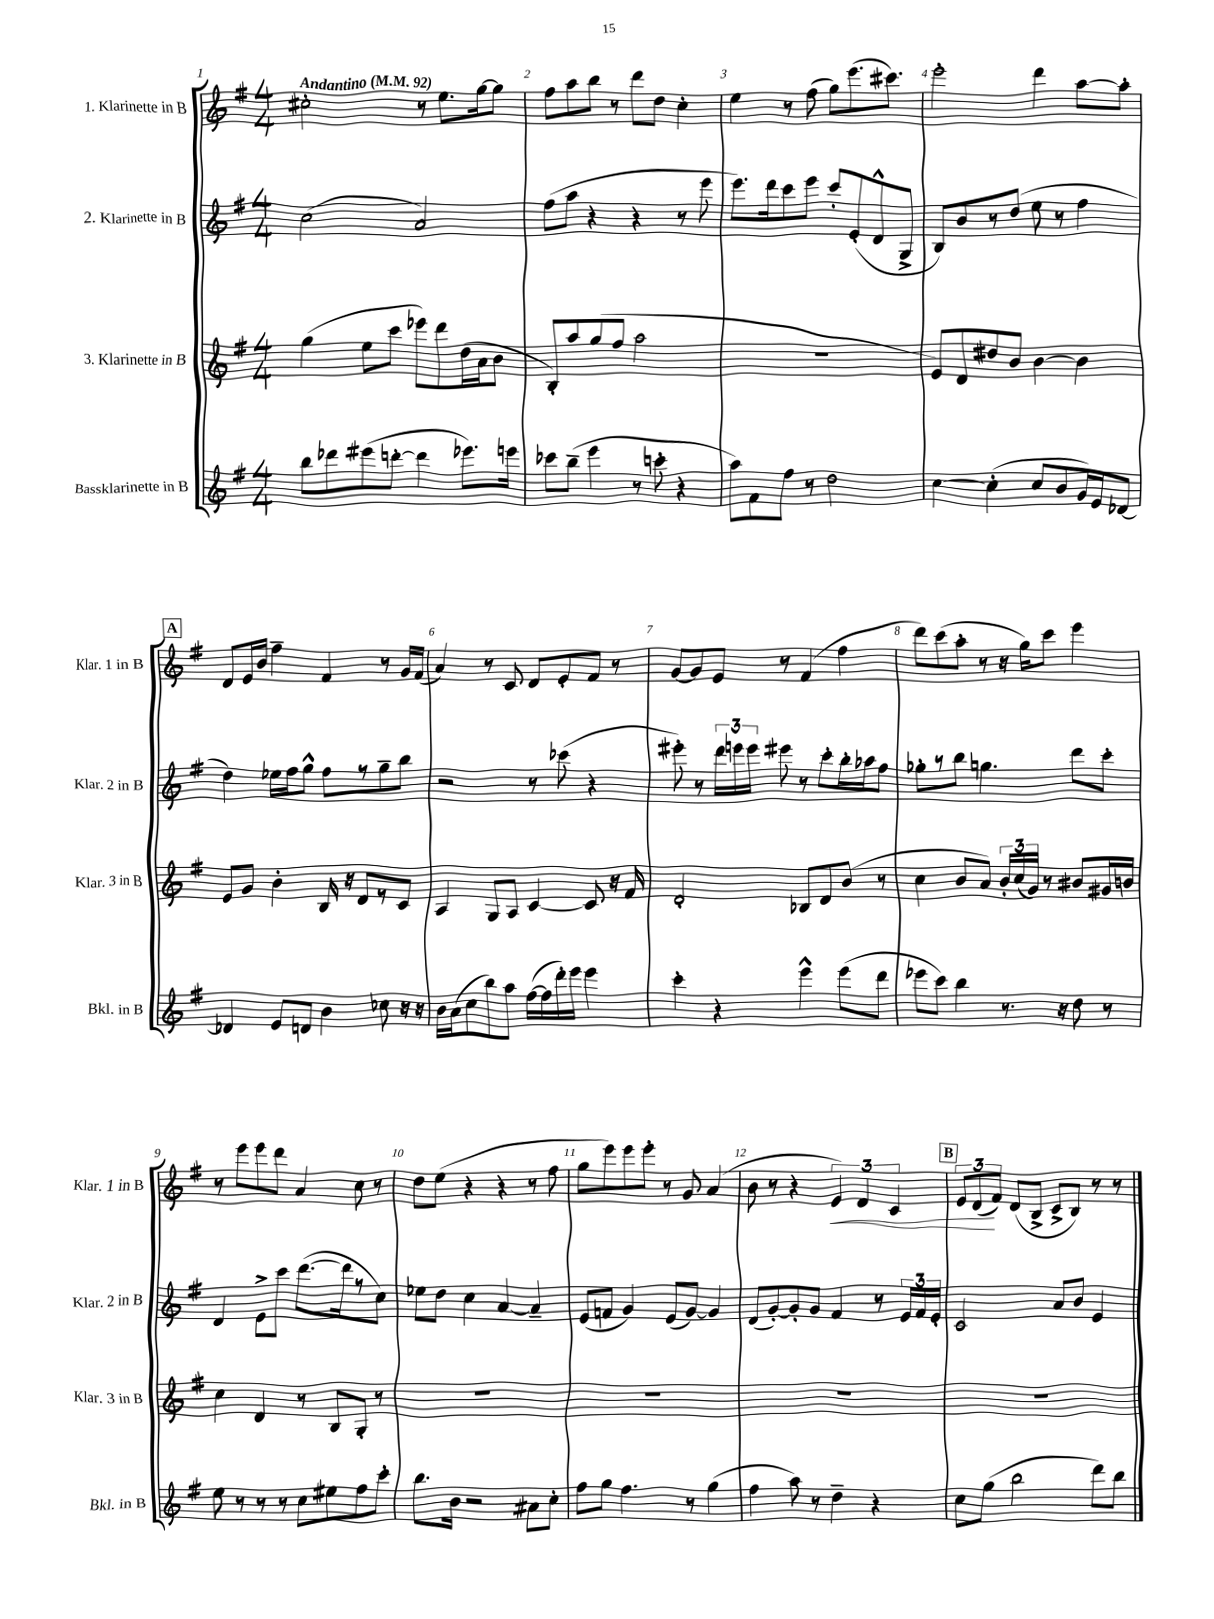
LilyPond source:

<<
\new StaffGroup <<
\new Staff = "s0" \with { instrumentName = "1. Klarinette in B" shortInstrumentName = "Klar. 1 in B" } {
    \clef treble \key g \major \numericTimeSignature \time 4/4 \tempo "Andantino" 4 = 92
    \autoBeamOff cis''2-. r8 e''8.[ g''16~ g''8] |
    fis''8[ a''8 b''8] r8 d'''8[ d''8] c''4-. |
    e''4 r8 fis''8( g''8[) e'''8.( cis'''8.]) |
    e'''2-. d'''4 a''8[~ a''8]-. |
    \mark \markup { \box "A" } d'8[ e'16 b'16] fis''4-- fis'4 r8 g'16[ fis'16]( |
    a'4) r8 c'8 d'8[ e'8-. fis'8] r8 |
    g'8[~ g'8 e'8] r8 fis'4( fis''4 |
    d'''8[) c'''8( a''8]-. r8 r16 g''16[) c'''8] e'''4 |
    r8 e'''8[ e'''8 d'''8] a'4 c''8 r8 |
    d''8[ e''8]( r4 r4 r8 fis''8 |
    g''8[ e'''8) e'''8 e'''8]-. r8 g'8 a'4( |
    b'8 r8 r4 \tuplet 3/2 { e'4\<) d'4 c'4 } |
    \mark \markup { \box "B" } \tuplet 3/2 { e'8[ d'8\!( fis'8]) } d'8[( b8]-> c'8[-> b8]) r8 r8 \bar "|." |
}
\new Staff = "s1" \with { instrumentName = "2. Klarinette in B" shortInstrumentName = "Klar. 2 in B" } {
    \clef treble \key g \major \numericTimeSignature \time 4/4
    \autoBeamOff c''2( a'2) |
    fis''8[( a''8] r4 r4 r8 e'''8 |
    e'''8.[) d'''16 c'''8 e'''8] c'''8[-. e'8-.( d'8-^ g8]-> |
    b8[) b'8 r8 d''8]( e''8 r8 fis''4 |
    \mark \markup { \box "A" } d''4) ees''16[ fis''16 g''8]-^ fis''8[ r8 g''8-- b''8] |
    r2 r8 ces'''8( r4 |
    eis'''8-.) r8 \tuplet 3/2 { d'''16[ e'''16 e'''16] } eis'''8 r8 c'''8[-. b''16-. aes''16 fis''8] |
    ges''8[-. r8 b''8] g''4. d'''8[ c'''8]-. |
    d'4 e'8[-> c'''8] d'''8.[~( d'''16 r8 c''8]) |
    ees''8[ d''8] c''4 a'4~ a'4-- |
    e'8[( f'8] g'4) e'8[( g'8]~) g'4 |
    d'8[( g'8~-.) g'8-. g'8] fis'4 r8 \tuplet 3/2 { e'16[ fis'16 e'16]-. } |
    \mark \markup { \box "B" } c'2 a'8[ b'8] e'4 \bar "|." |
}
\new Staff = "s2" \with { instrumentName = "3. Klarinette in B" shortInstrumentName = "Klar. 3 in B" } {
    \clef treble \key g \major \numericTimeSignature \time 4/4
    \autoBeamOff g''4( e''8[ c'''8] ees'''8[) d'''8 d''16( a'16 b'8] |
    b8[-.) a''8 g''8( fis''8] a''2 |
    R1 |
    e'8[) d'8 dis''8 b'8] b'4~ b'4 |
    \mark \markup { \box "A" } e'8[ g'8] b'4-. b16 r16 d'8[ r8 c'8] |
    a4 g8[ a8] c'4~ c'8 r16 fis'16 |
    d'2-. bes8[ d'8 b'8]( r8 |
    c''4 b'8[ a'8]) \tuplet 3/2 { b'16[-. c''16( g'16]) } r8 bis'8[ gis'16 b'16] |
    c''4 d'4 r8 b8[ g8]-. r8 |
    R1 |
    R1 |
    R1 |
    \mark \markup { \box "B" } R1 \bar "|." |
}
\new Staff = "s3" \with { instrumentName = "Bassklarinette in B" shortInstrumentName = "Bkl. in B" } {
    \clef treble \key g \major \numericTimeSignature \time 4/4
    \autoBeamOff b''8[ des'''8 eis'''8( d'''8]~-. d'''4 ees'''8.[) e'''16] |
    ces'''8[ b''8]--( e'''4 r8 c'''8-. r4 |
    a''8[) fis'8 fis''8] r8 d''2 |
    c''4~ c''4-.( c''8[ b'8 g'16) e'16 des'8]~ |
    \mark \markup { \box "A" } des'4 e'8[ d'8] b'4 ces''8 r16 r16 |
    b'16[ a'16( c''8 b''8) a''8] fis''16[~( fis''16 d'''16-.) e'''16] e'''4 |
    c'''4-. r4 e'''4-^ e'''8[( d'''8] |
    ees'''8[ c'''8]) b''4 r8. r16 d''8 r8 |
    e''8 r8 r8 r8 c''8[ eis''8 fis''8 c'''8]-. |
    b''8.[ b'16] r2 ais'8[ c''8]-. |
    fis''8[ g''8] fis''4. r8 g''4( |
    fis''4 a''8) r8 d''4-- r4 |
    \mark \markup { \box "B" } c''8[ g''8]( b''2 d'''8[) b''8] \bar "|." |
}
>>
>>
\layout { \context { \Score \override BarNumber.break-visibility = ##(#f #t #t) barNumberVisibility = #all-bar-numbers-visible } }
